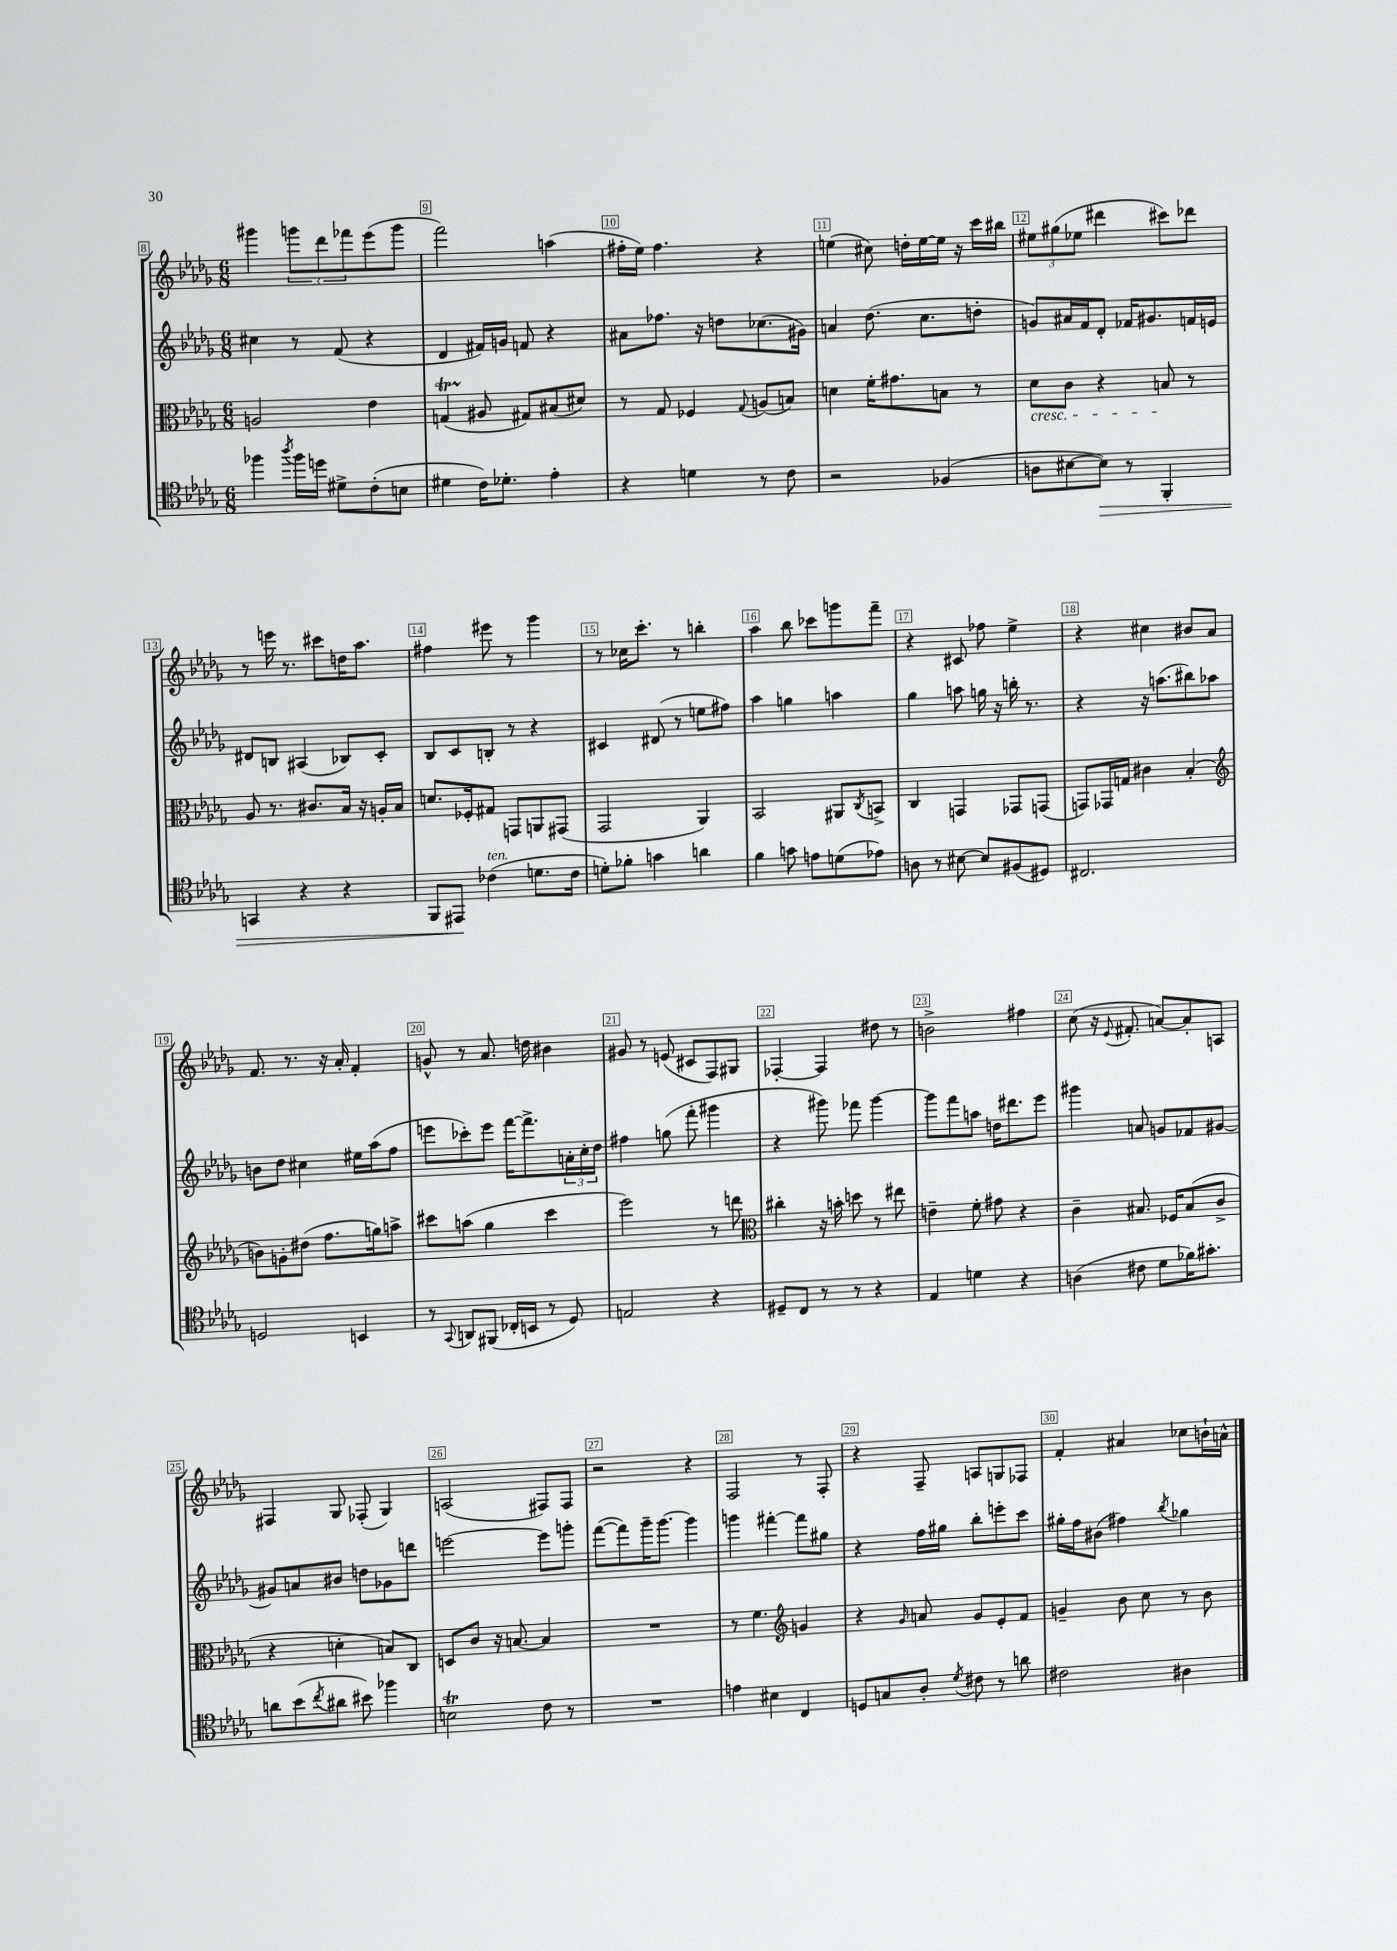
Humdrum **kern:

**kern	**dynam	**kern	**kern	**kern
*part4	*part4	*part3	*part2	*part1
*staff4	*staff4	*staff3	*staff2	*staff1
*clefC4	*	*clefC3	*clefG2	*clefG2
*k[b-e-a-d-g-]	*	*k[b-e-a-d-g-]	*k[b-e-a-d-g-]	*k[b-e-a-d-g-]
*M6/8	*	*M6/8	*M6/8	*M6/8
=8	=8	=8	=8	=8
4ff-X\	.	2An/	4cc#X\	4ggg#X\
8qaa-/	.	.	.	.
16ff-\LL	.	.	8r	12gggn\L
16ddn\JJ	.	.	.	.
.	.	.	.	12ddd-\
8d#X^\L	.	.	(8f/	.
.	.	.	.	12fff-X\
(8c'\	.	4e-\	4r	(8eee-\
8Bn\J	.	.	.	8ggg\J
=9	=9	=9	=9	=9
4d#X\	.	(4Gnt/	4d-/	2fff\)
16c\KL)	.	8A#X/	16f#X/LL)	.
8.d-X'\J	.	.	16gn/JJ	.
.	.	8G#X/L)	8fn/	.
4e-'\	.	(8B#X/	4r	(4aan\
.	.	8d#X/J)	.	.
=10	=10	=10	=10	=10
4r	.	8r	8a#X\L	16ff#X'\LL
.	.	.	.	16ee-\JJ)
.	.	8G-/	8.ff-X\J	4.ff#\
4dn\	.	4F-X/	.	.
.	.	.	16r	.
.	.	.	8ddn\L	.
.	.	8qqG-/	.	.
8r	.	(8An/L	(8.cc-X\	4r
8c\	.	8Bn/J)	.	.
.	.	.	16g#X\Jk)	.
=11	=11	=11	=11	=11
2r	.	4dn\	4an/	(4een\
.	.	16f'\KL	(8.dd-\	8cc#X\)
.	.	8.g#X\	.	.
.	.	.	.	16ddn'\LL
.	.	.	8.cc\L	[16ee\
(4F-X/	.	8Bn\J	.	16ee\JJ]
.	.	.	.	16r
.	.	8r	8ddn'\J	16ccc\LL
.	.	.	.	16bb#X\JJ
=12	=12	=12	=12	=12
!	!	!LO:TX:b:i:t=cresc.	!	!
8An\L	.	8d-\L	8gn/L)	12ee#X\L
.	.	.	.	(12gg#X\
[8B#X\	.	8c\J	16a#X/L	.
.	.	.	.	12ee-X\J
.	.	.	16f/J	.
!	!LO:HP:b	!	!	!
8B#\J])	>	4r	8d-'/J	4ddd#X\
8r	.	.	16f-X/KL	.
.	.	.	8.g#X/	.
4FF'/	.	8Bn/	.	8ccc#X\L)
.	.	8r	16fn/L	8ddd-X\J
.	.	.	16en/JJ	.
!!LO:LB:g=z
=13	=13	=13	=13	=13
4GGn/	.	8A-/	8d#X/L	8r
.	.	8.r	8Bn/J	16eeen\
.	.	.	.	8.r
4r	.	.	(4A#X/	.
.	.	8.c#X/L	.	.
.	.	.	.	8ccc#X\L
4r	.	16B-/Jk	8B-X/L)	16ddn\K
.	.	16r	.	8.aa-\J
.	.	16An'/LL	8c'/J	.
.	.	16B-/JJ	.	.
=14	=14	=14	=14	=14
8FF/L	.	8.dn/L	8B-/L	4ff#X\
8EE#X/J	.	.	8c/	.
.	.	16F-X'/k	.	.
!LO:TX:a:i:t=ten.	!	!	!	!
(4c-X\	]	8G#X/J	8Bn'/J	8eee#X\
.	.	8GGn/L	8r	8r
8.dn\L	.	8AAn/	4r	4ggg-\
.	.	(8GG#X/J	.	.
16c-\Jk	.	.	.	.
=15	=15	=15	=15	=15
8dn'\L)	.	2GG-/	4c#X/	8r
8f-X'\J	.	.	.	16cc-X\KL
.	.	.	.	8.ccc'\J
4gn\	.	.	(8d#X/	.
.	.	.	8r	8r
4an\	.	4AA-/)	8een\L	4bbn'\
.	.	.	8ff#X\J)	.
=16	=16	=16	=16	=16
4f\	.	2BB-/	4aa-\	4aa-\
8gn\	.	.	4ggn\	8bb-\
8en\L	.	.	.	8ccc-X\L
(8dn\	.	8AA#X/L	4aan\	8gggn\
.	.	8qC/	.	.
8e-X\J)	.	8BBn^/J	.	8fff~\J
=17	=17	=17	=17	=17
8An\	.	4C/	4gg-\	4r
8r	.	.	.	.
[8B#X\	.	4GGn/	8aan\	8c#X/
8B#/L]	.	.	16ggn\	8ff-X\
.	.	.	16r	.
(8F#X/	.	8GG-X/L	16bbn'\	4ee-^\
.	.	.	8.r	.
8D#X/J)	.	(8GGn/J	.	.
=18	=18	=18	=18	=18
2.C#X/	.	8GGn/L)	4r	4r
.	.	16GG-X/L	.	.
.	.	16Gn/JJ	.	.
.	.	4c#X\	16r	4cc#X\
.	.	.	(8.aan\L	.
.	.	(4B-'/	8bb#X\)	8b#X/L
.	.	.	8aa-X\J	8a-/J
!!LO:LB:g=z
=19	=19	=19	=19	=19
*	*	*clefG2	*	*
2Dn/	.	8bn\L)	8bn\L	8.f/
.	.	8gn'\	8dd-\J	.
.	.	.	.	8.r
.	.	(8dd#X\J	4cc#X\	.
.	.	8.ff\L	.	16r
.	.	.	.	16a-'/
4BBn/	.	.	16ee#X\LL	4f'/
.	.	16ggn\k)	(16aa-\J	.
.	.	8aan^\J	8ff\J	.
=20	=20	=20	=20	=20
8r	.	8ccc#X\L	8eeen\L	8gn^^/
8qqGG-/	.	.	.	.
8AAn/L	.	(8aan\J	8ccc-X'\)	8r
(8FF#X/J	.	4gg-\	8eee\J	8.a-/
16C-X'/LL	.	.	[16fff\KL	.
16BBn/JJ	.	.	8.fff^\]	16ddn\
8r	.	4ccc#\	.	4b#X\
8D-/)	.	.	24an'\L	.
.	.	.	24cc'\	.
.	.	.	24dd-\JJ	.
=21	=21	=21	=21	=21
2En/	.	2eee-\)	4ff#X\	8g#X/
.	.	.	.	8r
.	.	.	(8ggn\	(8en/
.	.	.	8fff'\	8c#X/L
4r	.	8r	4ggg#X\	8F/)
.	.	8dddn\	.	8G#X/J
=22	=22	=22	=22	=22
*	*	*clefC3	*	*
8D#X~/L	.	4cc#X'\	4r	[4F-X'/
8C/J	.	.	.	.
8r	.	16r	8ggg#X\)	4F-/]
.	.	16bn'\	.	.
8r	.	8ddn\	8fff-X\	.
4r	.	8r	[4ggg#\	8dd#X\
.	.	8ee#X\	.	8r
=23	=23	=23	=23	=23
4E-/	.	4en~\	8ggg#\L]	2bn^\
.	.	.	8fff\	.
4dn\	.	8f'\	8aan\J	.
.	.	8g#X\	16ddn\KL	.
.	.	.	8.ddd#X\	.
4r	.	4r	.	4ff#X\
.	.	.	8eee-\J	.
=24	=24	=24	=24	=24
(4An\	.	4c~\	4ggg#X\	(8cc\
.	.	.	.	16r
.	.	.	.	8qqe-/
.	.	.	.	8.f#X'/
8c#X\	.	8.B#X/	8an/	.
8d-\L	.	.	8gn/L	[8an/L)
.	.	16F-X/KL	.	.
16f-X\K)	.	(8B#/	8f-X/	8a'/]
8.g#X'\J	.	.	.	.
.	.	8c^/J	[8g#X/J	8An/J
!!LO:LB:g=z
=25	=25	=25	=25	=25
8an\L	.	4r	8g#X/L]	4F#X/
(8b-\	.	.	8an/	.
8qcc/	.	.	.	.
8a#X\J	.	4dn'\	8b#X/J	8G-/
8b#X\)	.	.	8ddn\L	(8F-X'/
4ff-X\	.	8Bn/L)	8g-X\	4G-/)
.	.	8C/J	8dddn\J	.
=26	=26	=26	=26	=26
2Bnt\	.	8Dn/L	[2eeen\	(2An/
.	.	8c/J	.	.
.	.	16r	.	.
.	.	[8.Bn/	.	.
8c\	.	4B/]	8eee\L]	8F#X/L)
8r	.	.	8gggn'\J	8F#/J
=27	=27	=27	=27	=27
2.r	.	2.r	([8fff\L	2r
.	.	.	8fff\])	.
.	.	.	16ggg-~\K	.
.	.	.	[8.ggg-\J	.
.	.	.	4ggg-\]	4r
=28	=28	=28	=28	=28
4en\	.	8r	4gggn\	2F/
.	.	4.f\	.	.
4B#X\	.	.	[4fff#X'\	.
*	*	*clefG2	*	*
4C/	.	4gn/	8fff#\L]	8r
.	.	.	8gg#X\J	8F'/
=29	=29	=29	=29	=29
8Dn/L	.	4r	4r	4r
8Gn/	.	.	.	.
.	.	16qqg-/	.	.
8A-'/J	.	8an/	16ff\LL	8F~/
.	.	.	16gg#X\JJ	.
8qd-/	.	.	.	.
8c#X\	.	8g-/L	8bb-'\L	8An/L
8r	.	8e-'/	8eeen'\	8Gn/
8an\	.	8f/J	8ccc\J	8F-X/J
=30	=30	=30	=30	=30
2c#X\	.	4gn~/	16gg#X'\LL	4f'/
.	.	.	16ff\J	.
.	.	.	(8b#X\J	.
.	.	8b-\	4ff#X\)	4a#X/
.	.	8cc\	.	.
.	.	.	8qbb-/	.
4A#X\	.	8r	4gg-X\	8cc-X\L
.	.	8b-\	.	16bn`\L
.	.	.	.	16an^^\JJ
==	==	==	==	==
*-	*-	*-	*-	*-
